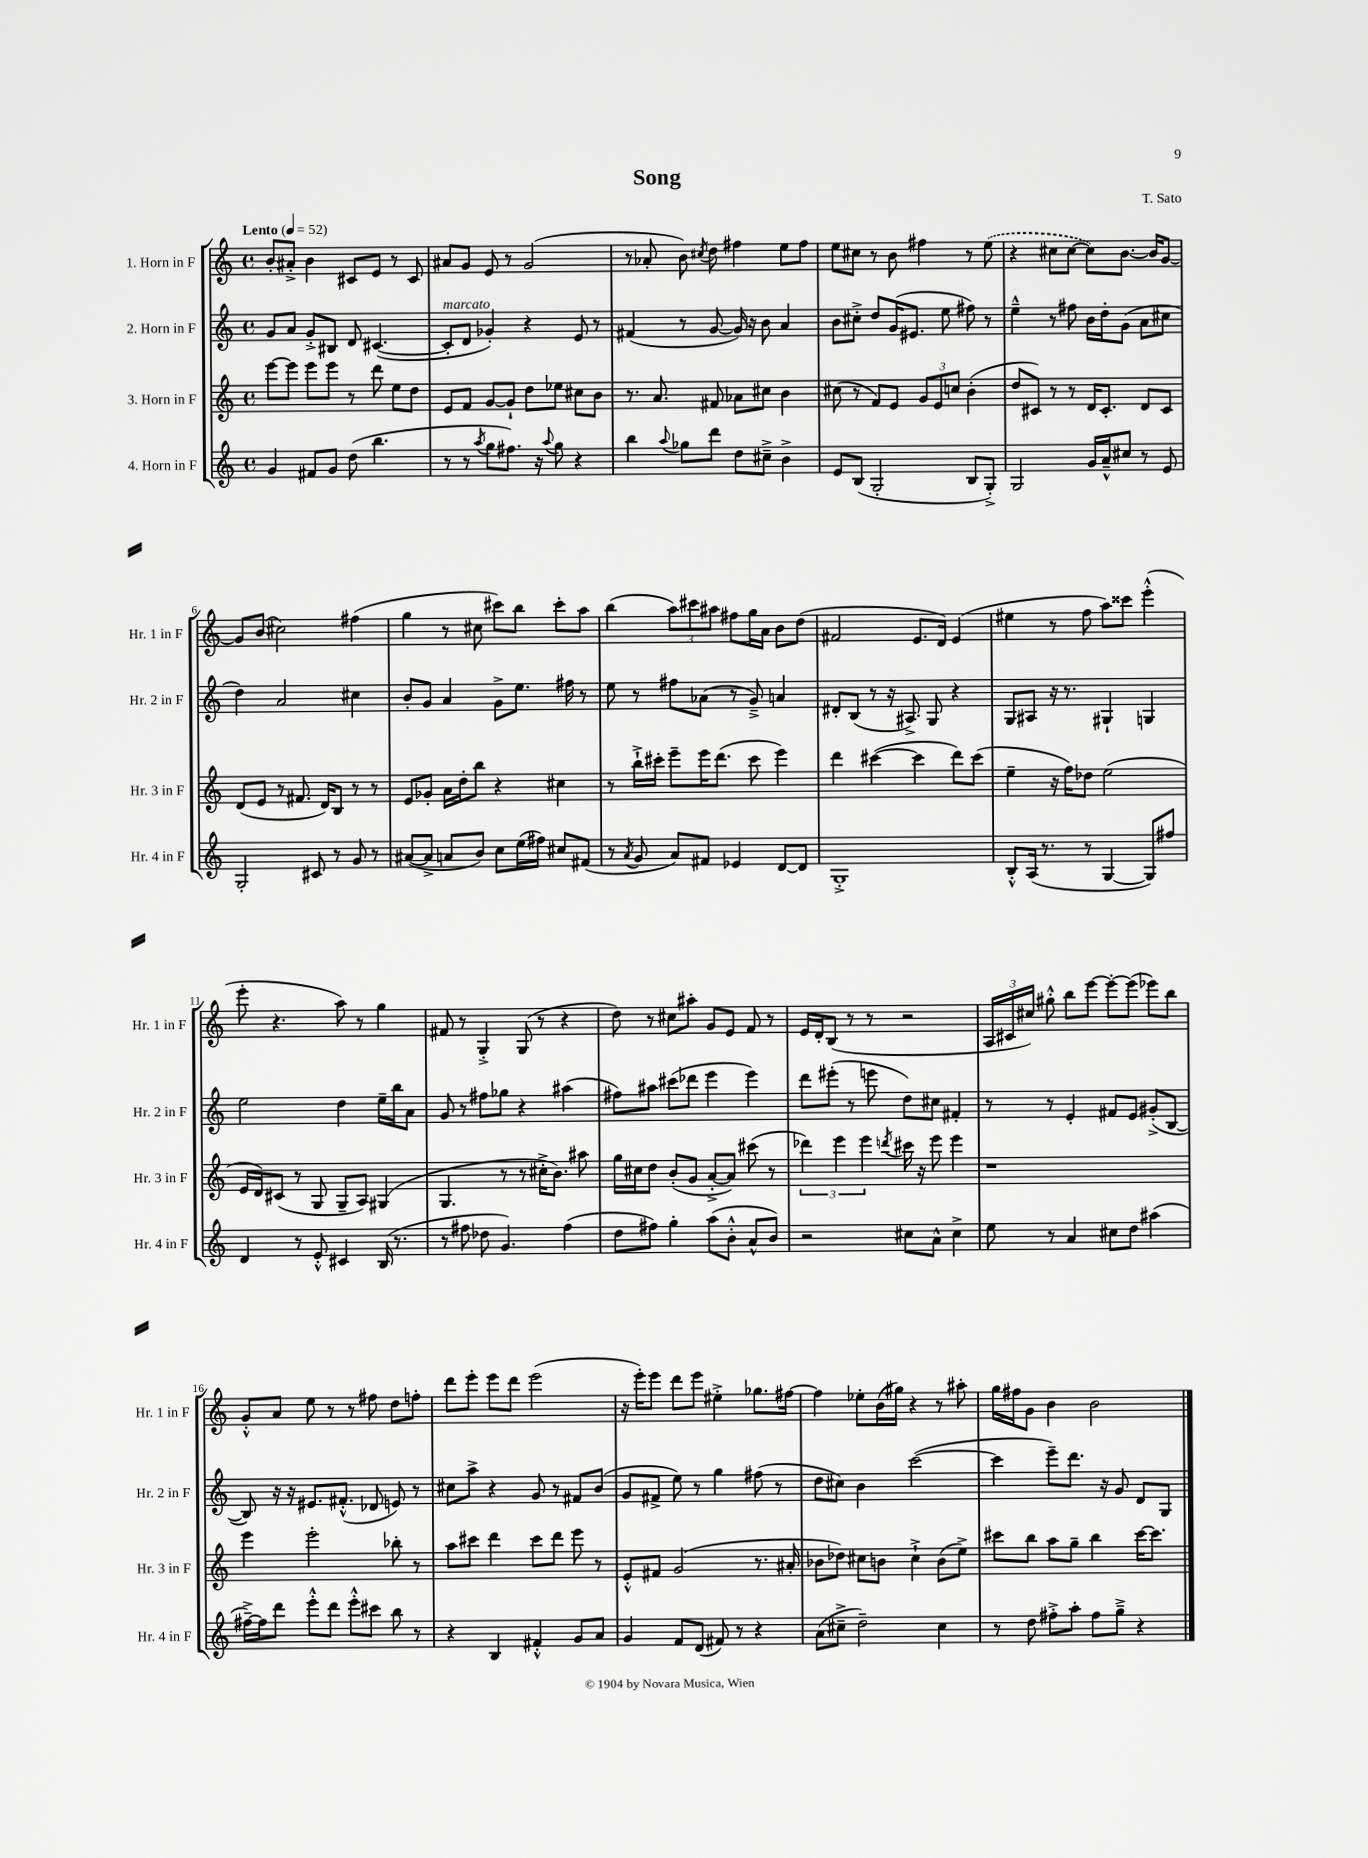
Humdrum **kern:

**kern	**kern	**kern	**kern
*part4	*part3	*part2	*part1
*staff4	*staff3	*staff2	*staff1
*I"4. Horn in F	*I"3. Horn in F	*I"2. Horn in F	*I"1. Horn in F
*I'Hr. 4 in F	*I'Hr. 3 in F	*I'Hr. 2 in F	*I'Hr. 1 in F
*clefG2	*clefG2	*clefG2	*clefG2
*k[]	*k[]	*k[]	*k[]
*M4/4	*M4/4	*M4/4	*M4/4
*met(c)	*met(c)	*met(c)	*met(c)
*MM52	*MM52	*MM52	*MM52
=1	=1	=1	=1
!	!	!	!LO:TX:a:B:t=Lento
4g/	[8eee\L	8g/L	8b'/L
.	8eee\J]	8a/J	8a#X'^/J
8f#X/L	8eee\L	8g'^/L	4b\
8g/J	8eee\J	8B#X/J	.
(8dd\	8r	8d/	8c#X/L
4.bb\	8ddd\	([4.c#X/	8e/J
.	8ee\L	.	8r
.	8dd\J	.	8c#/
=2	=2	=2	=2
!	!	!LO:TX:a:i:t=marcato	!
8r	8e/L	8c#'/L]	8a#X/L
8r	8f/J	8d/J	8g/J
8qaa/	.	.	.
8gg\L	[8g/L	4g-X'/)	8e/
8.ff#X\J)	8g`/J]	.	8r
.	8dd\L	4r	(2g/
16r	.	.	.
8qqaa/	.	.	.
8gg\	8ee-X\J	.	.
4r	8cc#X\L	8e/	.
.	8b\J	8r	.
=3	=3	=3	=3
4bb\	8.r	(4f#X/	8r
.	.	.	8a-X'/
.	8.a/	.	.
8qqaa/	.	.	.
8gg-X\L	.	8r	8b\)
.	.	.	8qcc#X/
8ddd\J	8f#X/	[8g/	8dd\
8dd\L	8a-X\L	16g/])	4ff#X\
.	.	16r	.
8cc#X~^\J	8cc#X\J	8b\	.
4b^\	4b\	4a/	8ee\L
.	.	.	8ff#\J
=4	=4	=4	=4
8e/L	(8cc#X\	8b\L	8ee\L
(8B/J	8r	8cc#X'^\J	8cc#X\J
2G'/	8f/L)	8dd/L	8r
.	8e/J	(16g/K	8b\
.	.	8.e#X/J	.
.	12g/L	.	4ff#X\
.	12e/	.	.
.	.	8ee\	.
.	12ccn/J	.	.
8B/L	(4b'\	8ff#X\)	8r
8G'^/J)	.	8r	(8ee\
=5	=5	=5	=5
2G/	8dd/L	4ee~^^\	4r
.	8c#X/J)	.	.
.	8r	8r	8cc#X\L
.	8r	8ff#X\	[8cc#\J
16g/LL	16d/KL	16b\LL	8cc#\L])
16a~^^/J	8.c#'/J	16dd'\J	.
8cc#X/J	.	(8g\J	[8.b\J
8r	8d/L	8a\L	.
.	.	.	16b/KL]
8e/	8c#/J	8cc#X\J	[8g/J
!!LO:LB:g=z
=6	=6	=6	=6
2G'/	(8d/L	4dd\)	8g/L]
.	8e/J	.	(8b/J
.	8r	2a/	2cc#X\)
.	8.f#X/	.	.
8c#X/	.	.	.
.	16d/KL)	.	.
8r	8B/J	.	.
8g/	8r	4cc#X\	(4ff#X\
8r	8r	.	.
=7	=7	=7	=7
([8a#X/L	8e/L	8b'/L	4gg\
8a#^/J]	8g-X'/J	8g/J	.
8an/L	16a\LL	4a/	8r
.	16dd'\J	.	.
8b/J)	8bb\J	.	8cc#X\
8cc\L	4r	8g^\L	8ccc#X\L)
(16ee\L	.	8.ee\J	8bb\J
16ff#X\JJ)	.	.	.
8cc#X/L	4cc#X\	.	8ccc#'\L
.	.	16ff#X\	.
(8f#X/J	.	8r	8aa\J
=8	=8	=8	=8
8r	8r	8ee\	(4bb\
8qa/	.	.	.
8g/	16bb`^\LL	8r	.
.	16ccc#X'\JJ	.	.
8a/L)	8eee~\L	8ff#X\L	12aa\L)
.	.	.	12ccc#X\
8f#X/J	16eee\K	(8a-X\J	.
.	.	.	12aa#X\J
.	(8.ddd\J	.	.
4e-X/	.	8r	8ff#X\L
.	8ccc#\	8g~^/)	16gg\L
.	.	.	16a\JJ
[8d/L	4eee\)	4an/	8b\L
8d/J]	.	.	(8dd\J
=9	=9	=9	=9
1G'^	4ddd\	8d#X'/L	2f#X/
.	.	(8B/J	.
.	([4ccc#X\	8r	.
.	.	16r	.
.	.	8.A#X^/)	.
.	4ccc#\]	.	8.e/L
.	.	8G/	.
.	.	.	16d/Jk)
.	8ddd\L)	4r	(4e/
.	(8ccc#\J	.	.
=10	=10	=10	=10
8B'^^/L	4ee~\	8G/L	4ee#X\
(16A/Jk	.	8A#X/J	.
8.r	.	.	.
.	16r	16r	8r
.	16ff\KL)	8.r	.
8r	8dd-X\J	.	8ff\
[4G/	(2ee\	4G#X`/	8aa\L)
.	.	.	8ccc##X\J
8G/L])	.	4Gn/	(4eee'^^\
8ff#X/J	.	.	.
!!LO:LB:g=z
=11	=11	=11	=11
4d/	16e/LL	2ee\	8eee'\
.	16d/J)	.	.
.	(8c#X/J	.	4.r
8r	8r	.	.
8e'^^/	8G/	.	.
4c#X/	8G~/L	4dd\	8aa\)
.	8A/J)	.	8r
(16B/	(4G#X/	16ee~\LL	4gg\
8.r	.	16bb\J	.
.	.	8a\J	.
=12	=12	=12	=12
8r	4.G/	8g/	8f#X/
8ff#X\	.	8r	8r
8dd-X\	.	8ff#X\L	4G'^/
4.g/)	8r	8gg-X\J	.
.	8r	4r	(8G/
.	16cc#X'^\KL	.	8r
.	8.b\J)	.	.
(4ff#\	.	(4aa#X\	4r
.	8aa#X\	.	.
=13	=13	=13	=13
8dd\L	16gg\LL	8ff#X\L)	8dd\)
.	16cc#X\J	.	.
8ff#X\J)	8dd\J	8aa#X\J	8r
4gg'\	(8b'/L	(8ccc#X\L	8cc#X\L
.	8g/J	8ddd-X\J	8aa#X'\J
(8aa\L	[8a'^/L	4eee\	8g/L
8b'^^\J	8a/J])	.	8e/J
8a^^/L	(8ccc#X\	4eee\)	8f/
8b/J)	8r	.	8r
=14	=14	=14	=14
2r	6ddd-X\)	8ddd\L	16e/LL
.	.	.	16d'/J
.	.	(8eee#X'\J	(8B/J
.	6eee\	.	.
.	.	8r	8r
.	6eee\	.	.
.	.	8eeen\	8r
.	8qdddn/	.	.
8cc#X\L	16ccc#X\	8dd\L)	2r
.	16r	.	.
8a^^\J	8eee\	8cc#X\J	.
4cc#^\	4eee\	4f#X'/	.
=15	=15	=15	=15
8ee\	1r	8r	24A/LL
.	.	.	24c#X/
.	.	.	24cc#X/JJ)
8r	.	8r	8gg#X'^^\
4a/	.	4e'/	8bb\L
.	.	.	[8eee\J
8cc#X\L	.	8f#X/L	8eee'\L_
8dd\J	.	8e/J	(8eee\J]
(4aa#X\	.	(8g#X'^/L	8eee-X\L)
.	.	[8B/J	8bb\J
!!LO:LB:g=z
=16	=16	=16	=16
[16ff#X~^\LL)	4eee\	8B/])	8g'^^/L
16ff#\J]	.	.	.
8ddd\J	.	16r	8a/J
.	.	16r	.
8eee'^^\L	2eee'\	8.e#X/L	8ee\
8ddd\J	.	.	8r
.	.	(8.f#X'^^/J	.
8eee'^^\L	.	.	8r
8ccc#X\J	.	8d-X/	8ff#X\
8bb\	8bb-X'\	8en/)	8dd\L
8r	8r	8r	8ffn'\J
=17	=17	=17	=17
4r	8aa\L	8cc#X\L	8ddd\L
.	8ccc#X\J	8aa^\J	8eee'\J
4B/	4ddd\	4r	8eee\L
.	.	.	8ddd\J
4f#X'^^/	8ccc#\L	8g/	(2eee\
.	8ddd\J	8r	.
8g/L	8eee\	8f#X/L	.
8a/J	8r	(8b/J	.
=18	=18	=18	=18
4g/	8e'^^/L	8g/L	16r
.	.	.	16eee'\KL)
.	8f#X/J	8f#X^/J	8eee\J
8f/L	(2g/	8ee\)	8ddd\L
(8d/J	.	8r	8eee\J
8f#X/)	.	4gg\	4ee#X'^\
8r	.	.	.
4r	8.r	(8ff#X\	8.gg-X\L
.	.	8r	.
.	16a#X'/	.	[16ff#X\Jk
=19	=19	=19	=19
(8a\L	8b-X\L	8dd\L	4ff#\]
8cc#X~^\J	8dd-X\J)	8cc#X\J)	.
2dd~\)	8cc#X\L	4b\	8ee-X'\L
.	8bn\J	.	(16b\L
.	.	.	16gg#X\JJ)
.	4cc#`^\	([2ccc\	4r
4cc#\	(8b\L	.	8r
.	8ee^\J)	.	8aa#X'\
=20	=20	=20	=20
8r	8ccc#X\L	4ccc\]	16gg\LL
.	.	.	16ff#X\J
8dd\	8bb\J	.	8g\J
8ff#X'^\L	8aa\L	8eee~\L)	4b\
8aa'\J	8gg~\J	8.ddd\J	.
8ff#\L	4bb\	.	2b\
.	.	16r	.
8gg~^\J	.	8g/	.
4r	[16ccc#\KL	8d/L	.
.	8.ccc#\J]	.	.
.	.	8G/J	.
==	==	==	==
*-	*-	*-	*-
